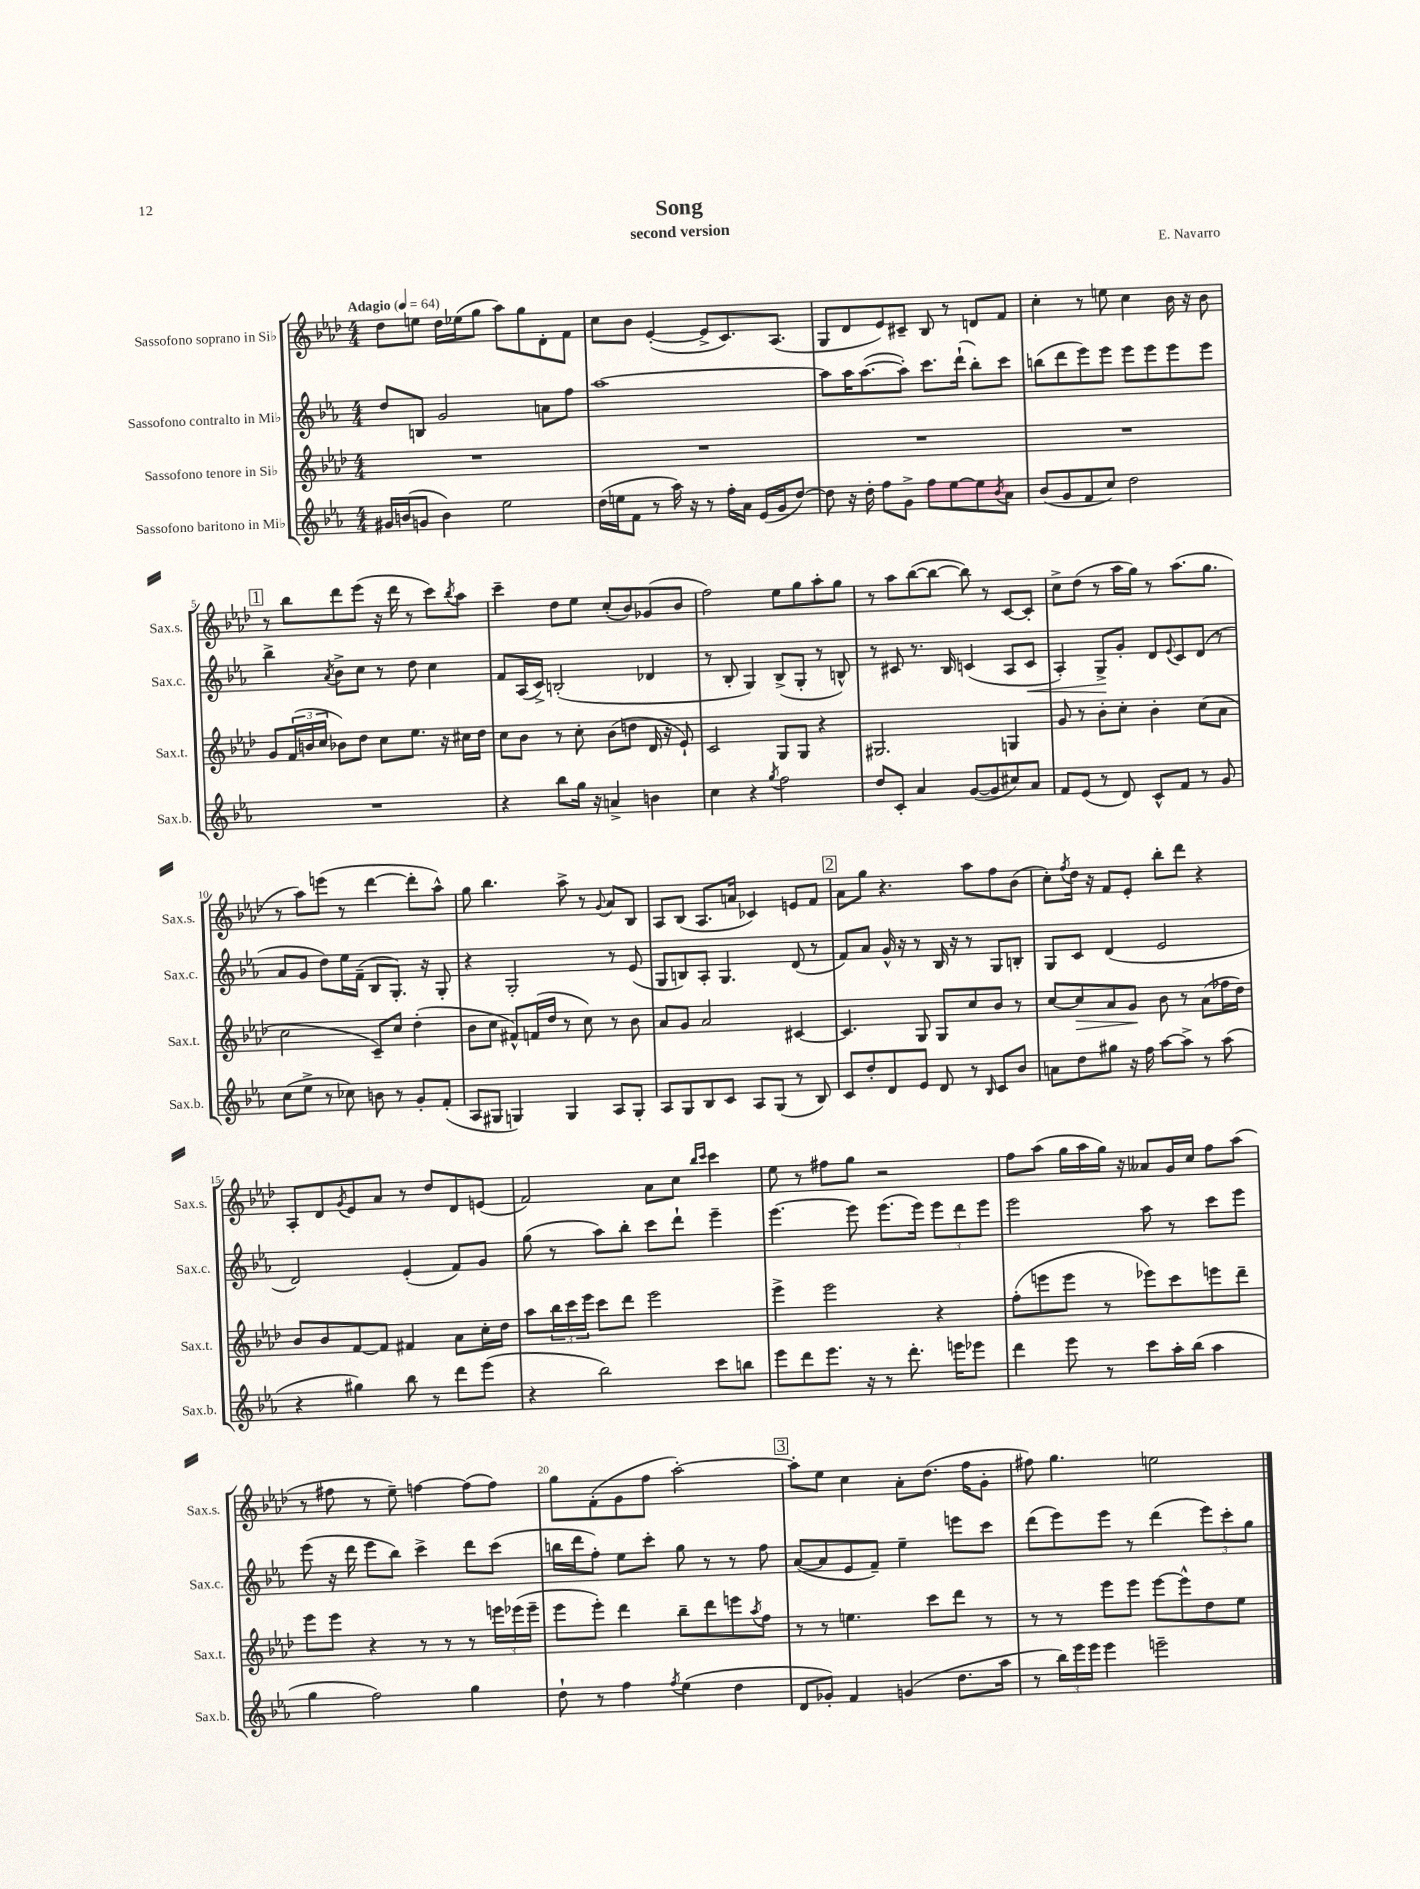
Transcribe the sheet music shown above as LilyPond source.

\header { title = "Song" composer = "E. Navarro" subtitle = "second version" }
<<
\new StaffGroup <<
\new Staff = "s0" \with { instrumentName = "Sassofono soprano in Sib" shortInstrumentName = "Sax.s." } {
    \clef treble \key aes \major \numericTimeSignature \time 4/4 \tempo "Adagio" 4 = 64
    des''8 e''8 des''16 ees''16( g''8 aes''8) g''8 des'8-. f'8 |
    c''8 bes'8 ees'4~-.( ees'8-> c'8.) aes8.( |
    g8 des'8 ees'8) cis'8-- bes8 r8 d'8 f'8 |
    c''4-. r8 e''8 c''4 bes'16 r16 bes'8 |
    \mark \markup { \box "1" } r8 bes''8 des'''8 ees'''8( r16 des'''16 r8 c'''8) \acciaccatura { bes''8 } aes''8 |
    c'''4-- des''8 ees''8 c''8-.( bes'8) ges'8( bes'8 |
    f''2) ees''8 g''8 aes''8-. g''8 |
    r8 aes''8 bes''8~( bes''8~ bes''8) r8 c'8~ c'8-. |
    c''8-> des''8( r8 aes''16 g''16) r8 aes''8.( g''8. |
    r8 aes''8) e'''8( r8 des'''4~ des'''8-. aes''8-^) |
    g''8 bes''4. aes''8-> r8 \appoggiatura { g'8 } aes'8 bes8 |
    aes8 bes8( aes8. a'16 ces'4) e'8 f'8 |
    \mark \markup { \box "2" } aes'8 g''8 r4. aes''8 f''8 bes'8( |
    c''8-.) \acciaccatura { f''8 } des''16 r16 f'8 ees'8-. bes''8-. des'''8 r4 |
    aes8-. des'8 \acciaccatura { g'8 } ees'8 aes'8 r8 des''8 des'8 e'8( |
    f'2) aes'8 c''8 \grace { bes''16 c'''16 } c'''4 |
    ees''8 r8 fis''8 g''8 r2 |
    f''8 aes''8( g''16 aes''16 g''16) r16 aeses'8 g'16 c''16 f''8 aes''8( |
    r8 fis''8 r8 ees''8--) f''4~ f''8( f''8) |
    g''8 f'8-.( g'8 f''8 aes''2~-.) |
    \mark \markup { \box "3" } aes''8-. ees''8 c''4 aes'8-. des''8.( f''16 g'8-. |
    fis''8) g''4. e''2 \bar "|." |
}
\new Staff = "s1" \with { instrumentName = "Sassofono contralto in Mib" shortInstrumentName = "Sax.c." } {
    \clef treble \key ees \major \numericTimeSignature \time 4/4
    d''8 b8 g'2 a'8 f''8 |
    aes''1~ |
    aes''8 aes''16 aes''8.~( aes''8-.) c'''8. d'''16-!( bes''8-.) c'''8 |
    b''8( d'''8 ees'''8) ees'''8 ees'''8 ees'''8 ees'''8 ees'''8 |
    \mark \markup { \box "1" } bes''4-> \acciaccatura { aes'8 } bes'8-> c''8 r8 d''8 c''4 |
    f'8 aes16( c'16->) b2-.( des'4 |
    r8 bes8-. g4) bes8->( g8-. r8 b8-^) |
    r8 cis'8 r8. bes16 c'4( aes8 c'8\< |
    aes4-.) g8->\! g'8-. d'8 \appoggiatura { ees'8 } c'8 d'8( r8 |
    aes'8 g'8 d''8) ees''16 f'16--( bes8 g8.-.) r16 g8-. |
    r4 g2-. r8 ees'8( |
    g8 b8) aes8-. g4. d'8( r8 |
    \mark \markup { \box "2" } f'8) aes'8 g'16-^ r16 r8 bes16 r16 r8 g8 b8-. |
    g8 c'8 d'4( ees'2 |
    d'2) ees'4-.( f'8) g'8 |
    g''8( r8 aes''8) bes''8-. c'''8 d'''8-! ees'''4-- |
    ees'''4.~ ees'''8 ees'''8.( ees'''16) \tuplet 3/2 { ees'''8 d'''8 ees'''8 } |
    ees'''2 aes''8 r8 c'''8 ees'''8 |
    ees'''8( r16 d'''16 ees'''8 bes''8) c'''4-> d'''8 c'''8( |
    b''16 d'''16 f''8-.) ees''8 c'''8-. g''8 r8 r8 f''8 |
    \mark \markup { \box "3" } aes'8~( aes'8 ees'8 f'8--) ees''4-- e'''8 c'''8 |
    d'''8( ees'''8) ees'''8 r8 d'''4( \tuplet 3/2 { ees'''8) c'''8-. g''8 } \bar "|." |
}
\new Staff = "s2" \with { instrumentName = "Sassofono tenore in Sib" shortInstrumentName = "Sax.t." } {
    \clef treble \key aes \major \numericTimeSignature \time 4/4
    R1 |
    R1 |
    R1 |
    R1 |
    \mark \markup { \box "1" } g'8 \tuplet 3/2 { f'16( b'16 c''16 } bes'8) des''8 c''8 ees''8. r16 cis''16 des''16 |
    c''8 bes'8 r8 c''8-. bes'8( d''8 des'16 r16 ees'8-!) |
    c'2 g8 g8 r4 |
    gis2. g4 |
    g'8 r8 bes'8-. c''8-. bes'4-. c''8( aes'8 |
    c''2 c'8--) c''8 des''4-.( |
    bes'8 c''8 fis'8-^) f'16( des''16 r8 c''8) r8 bes'8 |
    aes'8 g'8 aes'2 cis'4~ |
    \mark \markup { \box "2" } cis'4. g8 g8 c''8 bes'8 r8 |
    c''8~ c''8\> aes'8 g'8\! bes'8 r8 aes'8( fes''16 des''16) |
    bes'8 bes'8 f'8~ f'8 fis'4 aes'8 c''16-. des''16 |
    aes''8 \tuplet 3/2 { bes''16 c'''16 ees'''16 } c'''8 des'''8 ees'''2 |
    ees'''4-> ees'''2 r4 |
    f''8-.( e'''8 e'''8 r8 ees'''8) c'''8 e'''8 des'''8-- |
    ees'''8 ees'''8 r4 r8 r8 r8 \tuplet 3/2 { e'''16 ees'''16( ees'''16-- } |
    ees'''8 ees'''8-.) des'''4 bes''8-- des'''8 e'''8 \acciaccatura { aes''8 } f''8 |
    \mark \markup { \box "3" } r8 r8 e''4. c'''8 des'''8 r8 |
    r8 r8 ees'''8 ees'''8 ees'''8~ ees'''8-^ des''8 ees''8 \bar "|." |
}
\new Staff = "s3" \with { instrumentName = "Sassofono baritono in Mib" shortInstrumentName = "Sax.b." } {
    \clef treble \key ees \major \numericTimeSignature \time 4/4
    gis'16 b'16( g'8 b'4) ees''2 |
    d''16( e''16 f'8 r8 aes''16) r16 r8 f''16-. aes'16 ees'16( g'16 d''8~) |
    d''8 r16 d''16-. f''8 g'8-> f''8 ees''8~ ees''8 \acciaccatura { bes'8 } aes'8 |
    bes'8( g'8 f'8 c''8) d''2 |
    \mark \markup { \box "1" } R1 |
    r4 bes''8 g''16 r16 a'4-> b'4 |
    c''4 r4 \acciaccatura { g''8 } f''2 |
    d''8 c'8-. aes'4 g'8~( g'8 cis''8) aes'8 |
    f'8 ees'8( r8 d'8) c'8-^ f'8 r8 g'8 |
    c''8( ees''8-> r8 ces''8) b'8 r8 g'8-. f'8-.( |
    aes8 gis8 g4) g4 aes8 g8-. |
    aes8 g8 bes8 c'8 aes8 g8( r8 bes8) |
    \mark \markup { \box "2" } c'8 d''8-. d'8 ees'8 d'8 r8 \grace { bes16 } c'8 bes'8 |
    a'8 d''8 gis''8 r16 f''16 aes''8~ aes''8-> r8 aes''8( |
    r4 gis''4) bes''8 r8 d'''8 ees'''8( |
    r4 bes''2) c'''8 b''8 |
    ees'''8 d'''8 ees'''8. r16 r8 d'''8.-. e'''16 ees'''8 |
    d'''4 ees'''8 r8 c'''8 aes''16-. bes''16( aes''4 |
    g''4 f''2) g''4 |
    d''8-! r8 f''4 \acciaccatura { f''8 } ees''4( d''4 |
    \mark \markup { \box "3" } d'8 ges'8-.) f'4 g'4( d''8. aes''16 |
    r8 \tuplet 3/2 { bes''16) ees'''16 ees'''16 } ees'''4 e'''2-- \bar "|." |
}
>>
>>
\layout { \context { \Score \override BarNumber.break-visibility = ##(#f #t #t) barNumberVisibility = #(every-nth-bar-number-visible 5) } }
